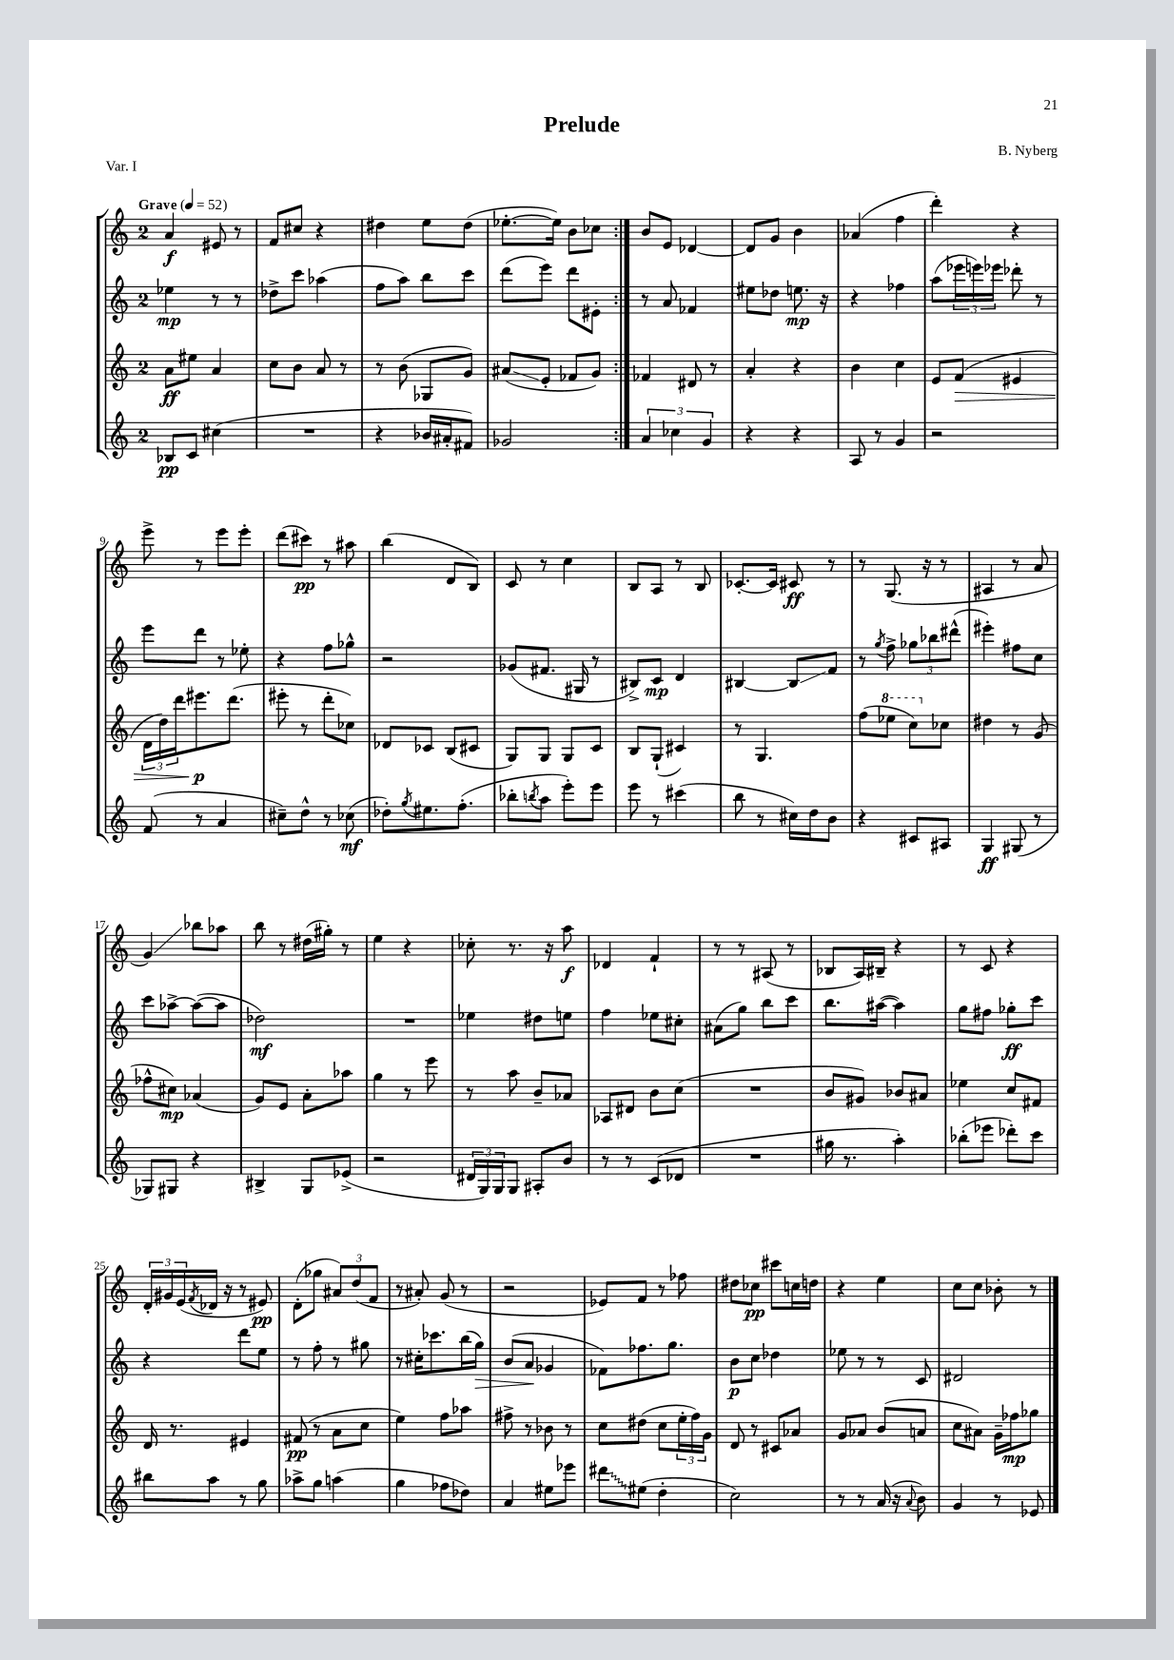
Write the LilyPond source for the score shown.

\header { title = "Prelude" composer = "B. Nyberg" piece = "Var. I" }
<<
\new StaffGroup <<
\new Staff = "s0" {
    \clef treble \key c \major \once \override Staff.TimeSignature.style = #'single-digit \time 2/4 \tempo "Grave" 4 = 52
    \repeat volta 2 { a'4\f eis'8 r8 |
    f'8 cis''8 r4 |
    dis''4 e''8 dis''8( |
    ees''8.~-. ees''16) b'8 ces''8 | }
    b'8 e'8 des'4~ |
    des'8 g'8 b'4 |
    aes'4( f''4 |
    d'''4-.) r4 |
    e'''8-> r8 e'''8 e'''8-. |
    d'''8( cis'''8\pp) r8 ais''8 |
    b''4( d'8 b8) |
    c'8 r8 c''4 |
    b8 a8 r8 b8 |
    ces'8.~-. ces'16 cis'8\ff r8 |
    r8 g8.( r16 r8 |
    ais4 r8 a'8 |
    g'4\glissando) bes''8 aes''8 |
    b''8 r8 dis''16( gis''16-.) r8 |
    e''4 r4 |
    ces''8-. r8. r16 a''8\f |
    des'4 f'4-! |
    r8 r8 ais8( r8 |
    bes8 a16) bis16-- r4 |
    r8 c'8 r4 |
    \tuplet 3/2 { d'16-. gis'16 e'16( } \acciaccatura { f'8 } des'16 r16 r8 eis'8\pp) |
    d'8-.( ges''8 \tuplet 3/2 { ais'8) d''8( f'8 } |
    r8 ais'8-.) g'8( r8 |
    r2 |
    ees'8) f'8 r8 fes''8 |
    dis''8 ces''8\pp cis'''8 c''16 d''16 |
    r4 e''4 |
    c''8 c''8 bes'8-. r8 \bar "|." |
}
\new Staff = "s1" {
    \clef treble \key c \major \once \override Staff.TimeSignature.style = #'single-digit \time 2/4
    \repeat volta 2 { ees''4\mp r8 r8 |
    des''8-> c'''8 aes''4( |
    f''8 a''8) b''8 c'''8 |
    d'''8( e'''8) d'''8 eis'8-. | }
    r8 a'8 fes'4 |
    eis''8 des''8 e''8.\mp r16 |
    r4 fes''4 |
    a''8( \tuplet 3/2 { ees'''16 e'''16) ees'''16 } des'''8-. r8 |
    e'''8 d'''8 r8 ees''8-. |
    r4 f''8 ges''8-^ |
    r2 |
    ges'8( fis'8. gis16 r8 |
    bis8->) c'8\mp d'4 |
    bis4~ bis8\glissando f'8 |
    r8 \acciaccatura { g''8 } f''8-> \tuplet 3/2 { ges''8 bes''8 dis'''8-^( } |
    eis'''4-.) fis''8 c''8 |
    c'''8 aes''8~-> aes''8~( aes''8 |
    des''2\mf) |
    R2 |
    ees''4 dis''8 e''8 |
    f''4 ees''8 cis''8-. |
    ais'8( g''8) b''8 c'''8 |
    b''8. ais''16~( ais''4) |
    g''8 fis''8 ges''8-.\ff c'''8 |
    r4 d'''8 e''8 |
    r8 f''8-. r8 gis''8 |
    r8 cis''16-. ces'''8. b''16( g''16\>) |
    b'8( a'8\! ges'4 |
    fes'8) fes''8. g''8. |
    b'8\p c''8 des''4 |
    ees''8 r8 r8 c'8 |
    dis'2 \bar "|." |
}
\new Staff = "s2" {
    \clef treble \key c \major \once \override Staff.TimeSignature.style = #'single-digit \time 2/4
    \repeat volta 2 { a'8\ff eis''8 a'4 |
    c''8 b'8 a'8 r8 |
    r8 b'8( ges8 g'8) |
    ais'8\glissando( e'8-. fes'8 g'8) | }
    fes'4 dis'8 r8 |
    a'4-. r4 |
    b'4 c''4 |
    e'8 f'8\>( eis'4 |
    \tuplet 3/2 { d'16 d''16) d'''16 } eis'''8.\p\! d'''8.( |
    eis'''8-. r8 d'''8-. ces''8) |
    des'8 ces'8 b8( cis'8 |
    g8) g8 g8 c'8 |
    b8 g8-!( cis'4) |
    r8 g4. |
    f''8( \ottava #1 ees'''8 c'''8) \ottava #0 ces''8 |
    dis''4 r8 g'8( |
    fes''8-^ cis''8\mp) aes'4( |
    g'8) e'8 a'8-. aes''8 |
    g''4 r8 e'''8 |
    r8 a''8 b'8-- aes'8 |
    aes8 dis'8 b'8 c''8( |
    R2 |
    b'8 gis'8) bes'8 ais'8 |
    ees''4 c''8 fis'8 |
    d'16 r8. eis'4 |
    fis'8\pp( r8 a'8 c''8 |
    e''4) f''8 aes''8 |
    fis''8-> r8 bes'8 r8 |
    c''8 dis''8( c''8 \tuplet 3/2 { e''16-. f''16) g'16 } |
    d'8 r8 cis'8 aes'8 |
    g'8 aes'8 b'8( a'8 |
    c''8 ais'8) g'16-- fes''16\mp ges''8 \bar "|." |
}
\new Staff = "s3" {
    \clef treble \key c \major \once \override Staff.TimeSignature.style = #'single-digit \time 2/4
    \repeat volta 2 { bes8\pp c'8 cis''4( |
    R2 |
    r4 bes'16 ais'16-. fis'8) |
    ges'2 | }
    \tuplet 3/2 { a'4 ces''4 g'4 } |
    r4 r4 |
    a8 r8 g'4 |
    r2 |
    f'8( r8 a'4 |
    cis''8--) d''8-^ r8 ces''8\mf( |
    des''8-.) \acciaccatura { g''8 } eis''8. f''8.-.( |
    bes''8-. \acciaccatura { b''8 } a''8 e'''8-.) e'''8 |
    e'''8 r8 cis'''4( |
    b''8 r8 cis''16) d''16 b'8 |
    r4 cis'8 ais8 |
    g4\ff gis8( r8 |
    ges8) gis8 r4 |
    bis4-> g8 ees'8->( |
    r2 |
    \tuplet 3/2 { dis'16 g16) g16 } g8 ais8-. b'8 |
    r8 r8 c'8( des'8 |
    R2 |
    gis''16 r8. a''4-.) |
    bes''8-.( ees'''8 des'''8-.) c'''8 |
    bis''8 a''8 r8 g''8 |
    aes''8-> g''8 a''4( |
    g''4 fes''8 des''8) |
    a'4 eis''8 ees'''8 |
    \once \override Glissando.style = #'zigzag dis'''8\glissando eis''8( d''4-. |
    c''2) |
    r8 r8 a'16( r16 \appoggiatura { a'8 } b'8) |
    g'4 r8 ees'8 \bar "|." |
}
>>
>>
